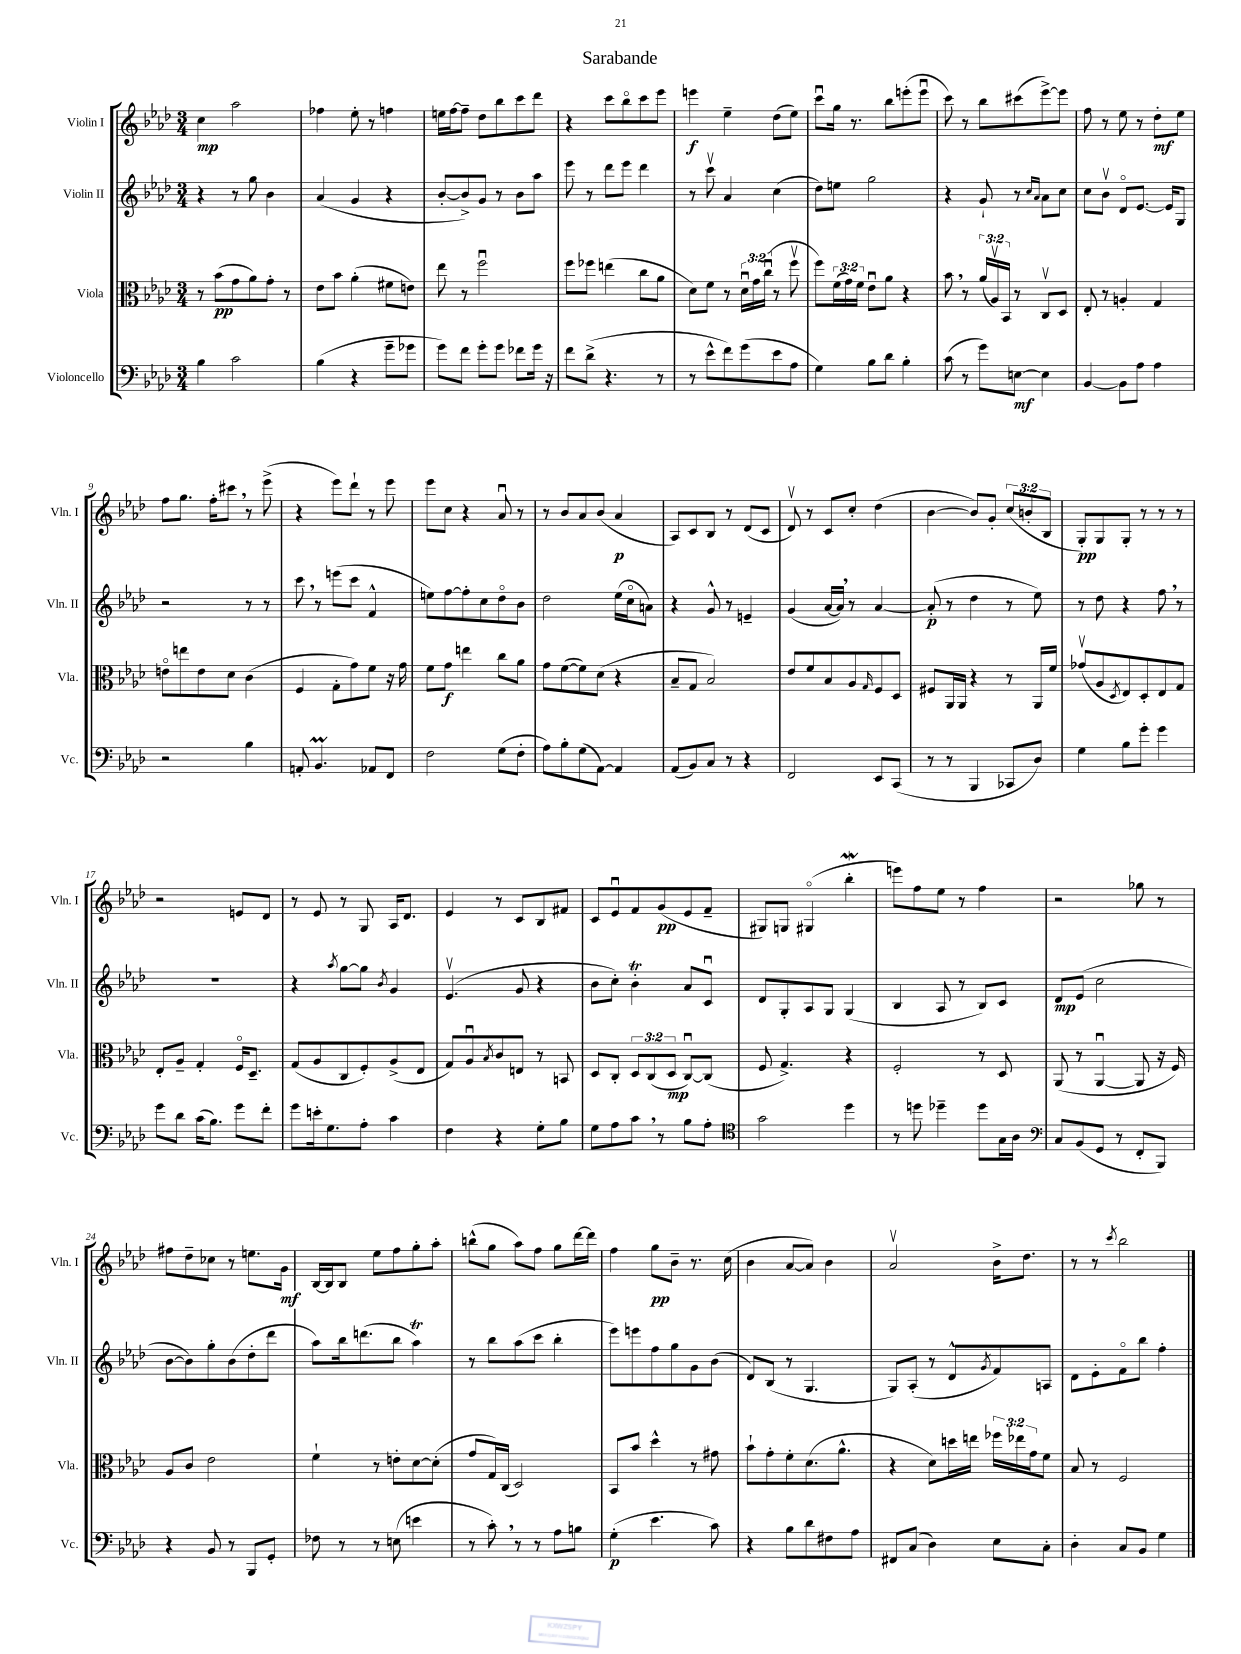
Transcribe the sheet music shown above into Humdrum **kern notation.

**kern	**dynam	**kern	**dynam	**kern	**dynam	**kern	**dynam
*part4	*part4	*part3	*part3	*part2	*part2	*part1	*part1
*staff4	*staff4	*staff3	*staff3	*staff2	*staff2	*staff1	*staff1
*I"Violoncello	*	*I"Viola	*	*I"Violin II	*	*I"Violin I	*
*I'Vc.	*	*I'Vla.	*	*I'Vln. II	*	*I'Vln. I	*
*clefF4	*	*clefC3	*	*clefG2	*	*clefG2	*
*k[b-e-a-d-]	*	*k[b-e-a-d-]	*	*k[b-e-a-d-]	*	*k[b-e-a-d-]	*
*M3/4	*	*M3/4	*	*M3/4	*	*M3/4	*
=1	=1	=1	=1	=1	=1	=1	=1
4B-\	.	8r	.	4r	.	4cc\	mp
.	.	(8b-\L	pp	.	.	.	.
2c\	.	8g\	.	8r	.	2aa-\	.
.	.	8a-\)	.	8gg\	.	.	.
.	.	8g'\J	.	4b-\	.	.	.
.	.	8r	.	.	.	.	.
=2	=2	=2	=2	=2	=2	=2	=2
(4B-\	.	8e-\L	.	(4a-/	.	4ff-X\	.
.	.	8b-\J	.	.	.	.	.
4r	.	(4a-'\	.	4g/	.	8ee-'\	.
.	.	.	.	.	.	8r	.
8g~\L	.	8f#X\L	.	4r	.	4ffn\	.
8g-X\J	.	8en\J)	.	.	.	.	.
=3	=3	=3	=3	=3	=3	=3	=3
8g\L)	.	8ee-\	.	[8b-'/L	.	16een\LL	.
.	.	.	.	.	.	[16ff\J	.
8f\J	.	8r	.	8b-^/])	.	8ff~\J]	.
8g'\L	.	2ffu\	.	8g/J	.	8dd-\L	.
8g\J	.	.	.	8r	.	8bb-\	.
8f-X\L	.	.	.	8b-\L	.	8ccc\	.
16g\Jk	.	.	.	8aa-\J	.	8ddd-\J	.
16r	.	.	.	.	.	.	.
=4	=4	=4	=4	=4	=4	=4	=4
8f\L	.	8ff\L	.	8eee-\	.	4r	.
(8d-^\J	.	8ff-X\J	.	8r	.	.	.
4.r	.	(4een\	.	8ddd-\L	.	8ccc\L	.
.	.	.	.	8eee-\J	.	8bb-\	.
.	.	8cc\L	.	4ddd-\	.	8ccc\	.
8r	.	8a-\J	.	.	.	8eee-\J	.
=5	=5	=5	=5	=5	=5	=5	=5
8r	.	8d-\L)	.	8r	.	4eeen\	f
8e-^^\L	.	8f\J	.	8cccv\	.	.	.
8f\)	.	8r	.	4a-/	.	4ee-~\	.
(8g\	.	24d-u\LL	.	.	.	.	.
.	.	24g\	.	.	.	.	.
.	.	(24ccu\JJ	.	.	.	.	.
8e-\	.	8r	.	(4cc\	.	(8dd-\L	.
8A-\J	.	8ffv\	.	.	.	8ee-\J)	.
=6	=6	=6	=6	=6	=6	=6	=6
4G\)	.	8ff\L)	.	8dd-\L)	.	8cccu\L	.
.	.	(24f\L	.	8een\J	.	16gg\Jk	.
.	.	24g\)	.	.	.	.	.
.	.	.	.	.	.	8.r	.
.	.	24f\JJ	.	.	.	.	.
8B-\L	.	8e-u\L	.	2gg\	.	.	.
8d-\J	.	8a-\J	.	.	.	8bb-\L	.
4B-'\	.	4r	.	.	.	(8eeen'\	.
.	.	.	.	.	.	8eeeu\J	.
=7	=7	=7	=7	=7	=7	=7	=7
(8c\	.	8b-,\	.	4r	.	8ccc\)	.
8r	.	8r	.	.	.	8r	.
8g\L)	.	(24a-/LL	.	8g`/	.	8bb-\L	.
.	.	24A-v/)	.	.	.	.	.
.	.	24BB-/JJ	.	.	.	.	.
[8En\J	mf	8r	.	8r	.	(8ccc#X\	.
.	.	.	.	16qqcc/LL	.	.	.
.	.	.	.	16qqa-/JJ	.	.	.
4E\]	.	8Cv/L	.	8a-\L	.	[8eee-^\)	.
.	.	8D-/J	.	8cc\J	.	8eee-\J]	.
=8	=8	=8	=8	=8	=8	=8	=8
[4BB-/	.	8E-'/	.	8cc\L	.	8ff\	.
.	.	8r	.	8b-v\J	.	8r	.
8BB-\L]	.	4An'/	.	8d-/L	.	8ee-\	.
8A-\J	.	.	.	[8.e-/J	.	8r	.
4A-\	.	4G/	.	.	.	8dd-'\L	mf
.	.	.	.	16e-/KL]	.	.	.
.	.	.	.	8G/J	.	8ee-\J	.
!!LO:LB:g=z
=9	=9	=9	=9	=9	=9	=9	=9
2r	.	8en\L	.	2r	.	8ff\L	.
.	.	8een\	.	.	.	8.gg\J	.
.	.	8e\	.	.	.	.	.
.	.	.	.	.	.	16ff'\KL	.
.	.	8d-\J	.	.	.	8ccc#X,\J	.
4B-\	.	(4c\	.	8r	.	8r	.
.	.	.	.	8r	.	(8eee-^\	.
=10	=10	=10	=10	=10	=10	=10	=10
8AAn'/	.	4F/	.	8ccc,\	.	4r	.
4.BB-M/	.	.	.	8r	.	.	.
.	.	8G'\L	.	(8eeen\L	.	8eee-\L)	.
.	.	8g\)	.	8ccc\J	.	8ddd-`\J	.
8AA-X/L	.	8f\J	.	4f^^/	.	8r	.
8FF/J	.	16r	.	.	.	8eee-\	.
.	.	16g\	.	.	.	.	.
=11	=11	=11	=11	=11	=11	=11	=11
2F\	.	8f\L	.	8een\L)	.	8eee-\L	.
.	.	8g\J	f	[8ff\	.	8cc\J	.
.	.	4een\	.	8ff'\]	.	4r	.
.	.	.	.	8cc\	.	.	.
(8G\L	.	8cc\L	.	8dd-\	.	8a-u/	.
8F'\J	.	8a-\J	.	8b-\J	.	8r	.
=12	=12	=12	=12	=12	=12	=12	=12
8A-\L)	.	8g\L	.	2dd-\	.	8r	.
8B-'\	.	([8f\	.	.	.	8b-/L	.
(8G\	.	8f\])	.	.	.	8a-/	.
[8AA-\J)	.	(8d-\J	.	.	.	(8b-/J	.
4AA-/]	.	4r	.	(16ee-\LL	.	4a-/	p
.	.	.	.	16cc\J	.	.	.
.	.	.	.	8an\J)	.	.	.
=13	=13	=13	=13	=13	=13	=13	=13
(8AA-/L	.	8B-~/L	.	4r	.	8A-/L)	.
8BB-/)	.	8G/J	.	.	.	8c/	.
8C/J	.	2B-/)	.	8g^^/	.	8B-/J	.
8r	.	.	.	8r	.	8r	.
4r	.	.	.	4en~/	.	(8d-/L	.
.	.	.	.	.	.	8c/J	.
=14	=14	=14	=14	=14	=14	=14	=14
2FF/	.	8e-/L	.	(4g/	.	8d-v/)	.
.	.	8f/	.	.	.	8r	.
.	.	8B-/	.	[16a-/LL	.	8c/L	.
.	.	.	.	16a-,/JJ])	.	.	.
.	.	8A-/	.	8r	.	8cc'/J	.
.	.	16qqG/	.	.	.	.	.
8EE-/L	.	8F/	.	[4a-/	.	(4dd-\	.
(8CC/J	.	8D-/J	.	.	.	.	.
=15	=15	=15	=15	=15	=15	=15	=15
8r	.	8F#X/L	.	(8a-'/]	p	[4b-\	.
8r	.	16AA-/L	.	8r	.	.	.
.	.	16AA-/JJ	.	.	.	.	.
4BBB-/	.	4r	.	4dd-\	.	8b-/L])	.
.	.	.	.	.	.	8g'/J	.
8CC-X/L	.	8r	.	8r	.	(12cc/L	.
.	.	.	.	.	.	12bn'/	.
8D-/J)	.	16AA-/LL	.	8ee-\)	.	.	.
.	.	.	.	.	.	12B-/J	.
.	.	16f/JJ	.	.	.	.	.
=16	=16	=16	=16	=16	=16	=16	=16
4G\	.	(8g-Xv/L	.	8r	.	8G'/L)	pp
.	.	8A-/	.	8dd-\	.	8G/	.
.	.	8qD-/	.	.	.	.	.
8B-\L	.	8E-/)	.	4r	.	8G'/J	.
8g'\J	.	8D-'/	.	.	.	8r	.
4g\	.	8E-/	.	8ff,\	.	8r	.
.	.	8G/J	.	8r	.	8r	.
!!LO:LB:g=z
=17	=17	=17	=17	=17	=17	=17	=17
8g\L	.	8E-'/L	.	2.r	.	2r	.
8d-\J	.	8A-~/J	.	.	.	.	.
(16c\KL	.	4G'/	.	.	.	.	.
8.B-\J)	.	.	.	.	.	.	.
8g\L	.	16F/KL	.	.	.	8en/L	.
.	.	8.D-~/J	.	.	.	.	.
8f'\J	.	.	.	.	.	8d-/J	.
=18	=18	=18	=18	=18	=18	=18	=18
8g\L	.	(8G/L	.	4r	.	8r	.
16en'\k	.	8A-/	.	.	.	8e-/	.
8.G\	.	.	.	.	.	.	.
.	.	.	.	8qaa-/	.	.	.
.	.	8C/	.	[8gg\L	.	8r	.
8A-'\J	.	8F'/)	.	8gg\J]	.	8G/	.
.	.	.	.	8qb-/	.	.	.
4c\	.	(8A-^/	.	4g/	.	16A-/KL	.
.	.	.	.	.	.	8.d-/J	.
.	.	8E-/J	.	.	.	.	.
=19	=19	=19	=19	=19	=19	=19	=19
4F\	.	8G/L)	.	(4.e-v/	.	4e-/	.
.	.	8A-u/	.	.	.	.	.
.	.	8qB-/	.	.	.	.	.
4r	.	8c/	.	.	.	8r	.
.	.	8En/J	.	8g/	.	8c/L	.
8G'\L	.	8r	.	4r	.	8B-/	.
8B-\J	.	8BBn/	.	.	.	8f#X/J	.
=20	=20	=20	=20	=20	=20	=20	=20
8G\L	.	8D-/L	.	8b-\L	.	8c/L	.
8A-\	.	8C'/J	.	8cc'\J)	.	8e-u/	.
8c,\J	.	12D-/L	.	4b-T'\	.	8f/	.
.	.	(12C/	.	.	.	.	.
8r	.	.	.	.	.	(8g/	pp
.	.	12D-/J	mp	.	.	.	.
8B-\L	.	[8Cu/L)	.	8a-/L	.	8e-/	.
8A-'\J	.	(8C/J]	.	8cu/J	.	8f~/J	.
=21	=21	=21	=21	=21	=21	=21	=21
*clefC4	*	*	*	*	*	*	*
2g\	.	8F/	.	8d-/L	.	8G#X/L)	.
.	.	4.G^/)	.	8G'/	.	8Gn/J	.
.	.	.	.	8A-/	.	(4G#X/	.
.	.	.	.	8G/J	.	.	.
4dd-\	.	4r	.	(4G/	.	4bb-W'\	.
=22	=22	=22	=22	=22	=22	=22	=22
8r	.	2F'/	.	4B-/	.	8eeen\L)	.
8ddn\	.	.	.	.	.	8ff\	.
4dd-X~\	.	.	.	8A-/	.	8ee-\J	.
.	.	.	.	8r	.	8r	.
8dd-\L	.	8r	.	8B-/L)	.	4ff\	.
16G\L	.	8D-/	.	8c/J	.	.	.
16A-\JJ	.	.	.	.	.	.	.
=23	=23	=23	=23	=23	=23	=23	=23
*clefF4	*	*	*	*	*	*	*
8C/L	.	(8AA-/	.	8d-/L	mp	2r	.
(8BB-/	.	8r	.	(8e-/J	.	.	.
8GG/J	.	[4AA-u/	.	2cc\	.	.	.
8r	.	.	.	.	.	.	.
8FF'/L	.	8AA-/]	.	.	.	8gg-X\	.
8BBB-/J)	.	16r	.	.	.	8r	.
.	.	16F/)	.	.	.	.	.
!!LO:LB:g=z
=24	=24	=24	=24	=24	=24	=24	=24
4r	.	8A-/L	.	[8b-\L	.	8ff#X\L	.
.	.	8c/J	.	8b-\])	.	8dd-~\	.
8BB-/	.	2e-\	.	8gg'\	.	8cc-X\J	.
8r	.	.	.	(8b-\	.	8r	.
8BBB-/L	.	.	.	8dd-'\	.	8.een\L	.
8GG'/J	.	.	.	8ddd-\J	.	.	.
.	.	.	.	.	.	16g\Jk	mf
=25	=25	=25	=25	=25	=25	=25	=25
8F-X\	.	4f`\	.	8aa-\L)	.	[16B-/LL	.
.	.	.	.	.	.	16B-/J]	.
8r	.	.	.	16bb-\k	.	8B-/J	.
.	.	.	.	(8.dddn\	.	.	.
8r	.	8r	.	.	.	8ee-\L	.
(8En\	.	8en'\L	.	8bb-\J	.	8ff\	.
4en\	.	[8d-\	.	4aa-T\)	.	8gg'\	.
.	.	(8d-'\J]	.	.	.	8aa-'\J	.
=26	=26	=26	=26	=26	=26	=26	=26
8r	.	8g/L	.	8r	.	(8bbn^^\L	.
8c',\)	.	16G/L)	.	8bb-\L	.	8gg\J	.
.	.	(16C/JJ	.	.	.	.	.
8r	.	2D-/)	.	(8aa-\	.	8aa-\L)	.
8r	.	.	.	8ccc\J	.	8ff\J	.
8A-\L	.	.	.	4bb-'\	.	8gg\L	.
8Bn\J	.	.	.	.	.	[16ddd-\L	.
.	.	.	.	.	.	16ddd-\JJ]	.
=27	=27	=27	=27	=27	=27	=27	=27
(4G'\	p	8BB-/L	.	8eee-\L)	.	4ff\	.
.	.	8b-/J	.	8eeen\	.	.	.
4.e-\	.	4dd-^^\	.	8ff\	.	8gg\L	pp
.	.	.	.	8gg\	.	8b-~\J	.
.	.	8r	.	8g\	.	8.r	.
8c\)	.	8g#X\	.	(8b-\J	.	.	.
.	.	.	.	.	.	(16cc\	.
=28	=28	=28	=28	=28	=28	=28	=28
4r	.	8b-`\L	.	8d-/L)	.	4b-\	.
.	.	8g'\	.	(8B-/J	.	.	.
8B-\L	.	8f'\	.	8r	.	[8a-/L	.
8d-\	.	(8.d-\	.	4.G/	.	8a-/J])	.
8F#X\	.	.	.	.	.	4b-\	.
.	.	8.a-^^\J	.	.	.	.	.
8A-\J	.	.	.	.	.	.	.
=29	=29	=29	=29	=29	=29	=29	=29
8FF#X/L	.	4r	.	8G/L)	.	2a-v/	.
(8C/J	.	.	.	(8A-'/J	.	.	.
4D-\)	.	8d-\L)	.	8r	.	.	.
.	.	16ddn\L	.	8d-^^/L	.	.	.
.	.	16een\JJ	.	.	.	.	.
.	.	.	.	8qg/	.	.	.
8E-\L	.	24ff-X\LL	.	8f/)	.	16b-^\KL	.
.	.	24ee-X\	.	.	.	.	.
.	.	.	.	.	.	8.dd-\J	.
.	.	24g\J	.	.	.	.	.
8C'\J	.	8f\J	.	8An/J	.	.	.
=30	=30	=30	=30	=30	=30	=30	=30
4D-'\	.	8B-/	.	8d-\L	.	8r	.
.	.	8r	.	8e-'\	.	8r	.
.	.	.	.	.	.	8qccc/	.
8C/L	.	2F/	.	8f\	.	2bb-\	.
8BB-/J	.	.	.	8bb-\J	.	.	.
4G\	.	.	.	4ff'\	.	.	.
==	==	==	==	==	==	==	==
*-	*-	*-	*-	*-	*-	*-	*-
